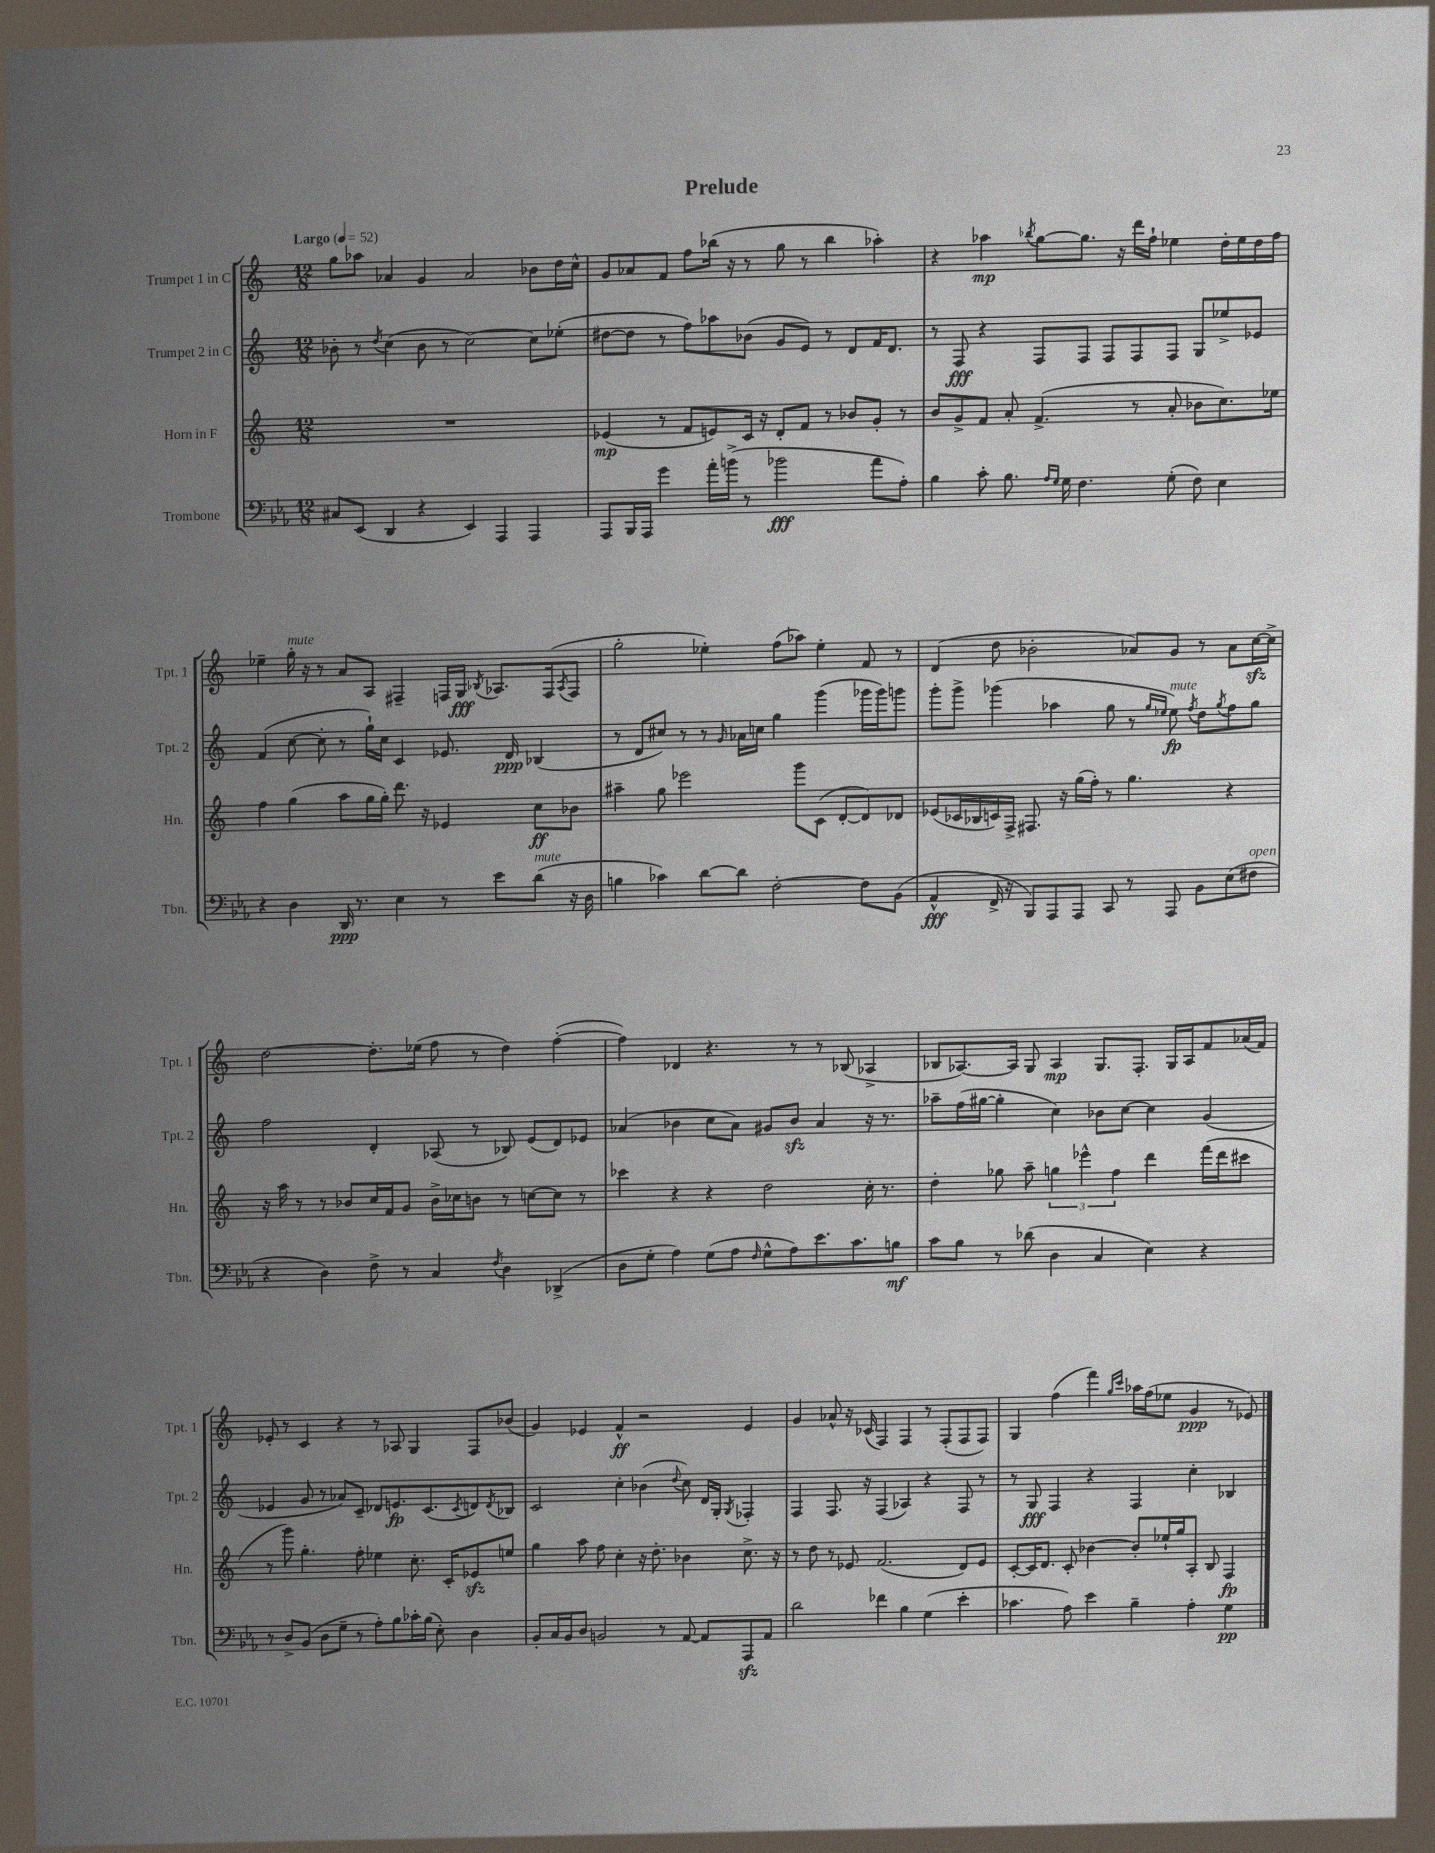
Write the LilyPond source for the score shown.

\header { title = "Prelude" }
<<
\new StaffGroup <<
\new Staff = "s0" \with { instrumentName = "Trumpet 1 in C" shortInstrumentName = "Tpt. 1" } {
    \clef treble \key c \major \numericTimeSignature \time 12/8 \tempo "Largo" 4 = 52
    g''8 aes''8 aes'4 g'4 aes'2 bes'8 d''16 c''16-^ |
    g'8 aes'8 f'8 f''8 bes''16( r16 r8 g''8 r8 bes''4 aes''4-.) |
    r4 aes''4\mp \acciaccatura { bes''8 } g''8~ g''8. r16 d'''16 f''16-! ees''4 d''16-. ees''16 d''16 f''16 |
    ees''4-- g''16-.^\markup { \italic "mute" } r16 r8 a'8 a8 fis4-- f16 g16\fff \acciaccatura { bes8 } aes8. f16( \acciaccatura { aes8 } f8 |
    g''2-. ees''4-.) f''8( aes''8) ees''4-. f'8 r8 |
    d'4( d''8 bes'2-. aes'8) g'8 r8 aes'8 c''16~\sfz c''16-> |
    d''2~ d''8.-. ees''16( f''8 r8 d''4) f''4~-.( |
    f''4) des'4 r4. r8 r8 bes8( aes4-> |
    bes8 aes8.~) aes16 g8 aes4\mp g8. f8.-. g16 aes16 f'8 aes'16( f'16) |
    ees'8-. r8 c'4 r4 r8 aes8 g4 f8 bes'8( |
    g'4) ees'4 f'4-^\ff r2 ees'4 |
    g'4 aes'8-^ r16 ces'16( f4) f4 r8 f8-.( f8 f8) |
    g4 f''4( f'''4) \grace { g''16 c'''16 } aes''16 f''16( ees''8 g'4\ppp r8 ees'8) \bar "|." |
}
\new Staff = "s1" \with { instrumentName = "Trumpet 2 in C" shortInstrumentName = "Tpt. 2" } {
    \clef treble \key c \major \numericTimeSignature \time 12/8
    bes'8-. r8 \acciaccatura { d''8 } c''4( bes'8 r8 c''2~) c''8 ees''8-.( |
    dis''8~ dis''8 r8 f''8) aes''8 bes'8( g'8 e'8) r8 d'8 f'16 d'8. |
    r8 f8\fff r4 f8 f8 f8 f8 f8 g8 ees''8-> ees'8 |
    f'4( c''8~ c''8-. r8 g''16-!) c''16 c'4 ees'8. d'16\ppp bes4( |
    r8 d'8 cis''8) r8 r8 \grace { g'16 } aes'16 c''16 g''4 g'''4( ges'''16 ges'''16) g'''8 |
    g'''8-. g'''8-> ges'''4( aes''4 g''8 r8 \grace { g''16 ees''16 } ees''8\fp^\markup { \italic "mute" }) \acciaccatura { f''8 } d''8 \acciaccatura { g''8 } f''8 g''8 |
    f''2 d'4-. aes8( r8 bes8) e'8( d'8) ees'8 |
    aes'4( bes'4 c''8 aes'8) gis'8 bes'8\sfz aes'4 r16 r8. |
    aes''8-- f''16( gis''16~ gis''4-. c''4) bes'8 c''8~ c''4 g'4( |
    ees'4 g'8 r8 aes'8) c'8-- des'8 e'8.\fp c'8.( \acciaccatura { c'8 } d'8) \acciaccatura { d'8 } bes8 |
    c'2 c''4-. bes'4( \appoggiatura { d''8 } c''8) d'16 g16-. \acciaccatura { g8 } fes4-. |
    f4 f8. r16 f4( aes4) r4 f8 r8 |
    r8 g8\fff f4 r4 f4 c''4-. bes4 \bar "|." |
}
\new Staff = "s2" \with { instrumentName = "Horn in F" shortInstrumentName = "Hn." } {
    \clef treble \key c \major \numericTimeSignature \time 12/8
    R1. |
    ees'4\mp( r8 f'8 e'8) c'16 r16 d'8-. f'8 r8 bes'8 g'8-. r8 |
    b'8 g'8-> f'8 a'8-. f'4.->( r8 a'8-. bes'8 c''8.) ees''16 |
    f''4 g''4( a''8 g''16 g''16-.) d'''8. r16 ees'4 c''8\ff bes'8 |
    ais''4-- g''8 ees'''2 g'''8 c'8( d'8~-. d'8) des'8 |
    ees'8( ces'16 bes16 c'16) f16-> fis8. r16 g''16( f''16-.) r8 g''4. r4 |
    r16 a''16 r8 r8 bes'8 c''16 f'16 g'8 bes'16-> ces''16 b'8 r8 c''8~ c''8 r8 |
    ces'''4 r4 r4 d''2 c''16-. r8. |
    d''4-. ges''8 a''8-- \tuplet 3/2 { g''4 ees'''4-^ f''4 } d'''4 f'''16( d'''16 cis'''8 |
    r8 g'''8) g''4.-. f''8-. ees''4 c''8.-. c'16-. ees'8\sfz e''8 |
    g''4 a''8 f''8 c''4-. r16 d''8.-. bes'4 c''8.-> r16 |
    r8 d''8 r8 ees'8 f'2.( d'8) ees'8 |
    c'8~-. c'16 d'8. c'8-. bes'4~ bes'8-. ees''16-! g''16 a8-. b8 f4\fp \bar "|." |
}
\new Staff = "s3" \with { instrumentName = "Trombone" shortInstrumentName = "Tbn." } {
    \clef bass \key ees \major \numericTimeSignature \time 12/8
    cis8 ees,8( d,4 r4 ees,4) aes,,4 aes,,4 |
    aes,,8 bes,,16 aes,,16 g'4 aes'16-. b'16->( r8 bes'2\fff aes'8 aes8-.) |
    bes4 c'8-. bes8. \grace { aes16 g16 } g16 f4. g8-.( f8) ees4 |
    r4 d4 d,16\ppp r8. ees4 r8 ees'8 d'8^\markup { \italic "mute" }( r16 d16 |
    b4 ces'4) d'8~ d'8 f2~-. f8 bes,8( |
    aes,4-^\fff f,16-> r16 bes,,8) aes,,8 aes,,8 c,8 r8 aes,,8 bes,8 ees8( fis8^\markup { \italic "open" } |
    r4 d4) f8-> r8 c4 \acciaccatura { f8 } d4 des,4->( |
    d8 g8-. aes4) g8( aes8 \grace { f16 } g8-^ aes8) ees'8. c'8. b8\mf |
    c'8 bes8 r8 des'8( d4 c4 ees4) r4 |
    r8 d8-> bes,8( d8 g8-- r8 aes8-.) bes8 ces'16-. bes16( ees8-.) d4 |
    bes,8-. c16 bes,16 d8 b,2 r8 aes,8~ aes,8 aes,,8\sfz aes,8 |
    d'2 fes'4 bes4 g4( ees'4-. |
    ces'4. aes8) ees'4 bes4-- aes4-. g4\pp \bar "|." |
}
>>
>>
\layout { \context { \Score \remove "Bar_number_engraver" } }
